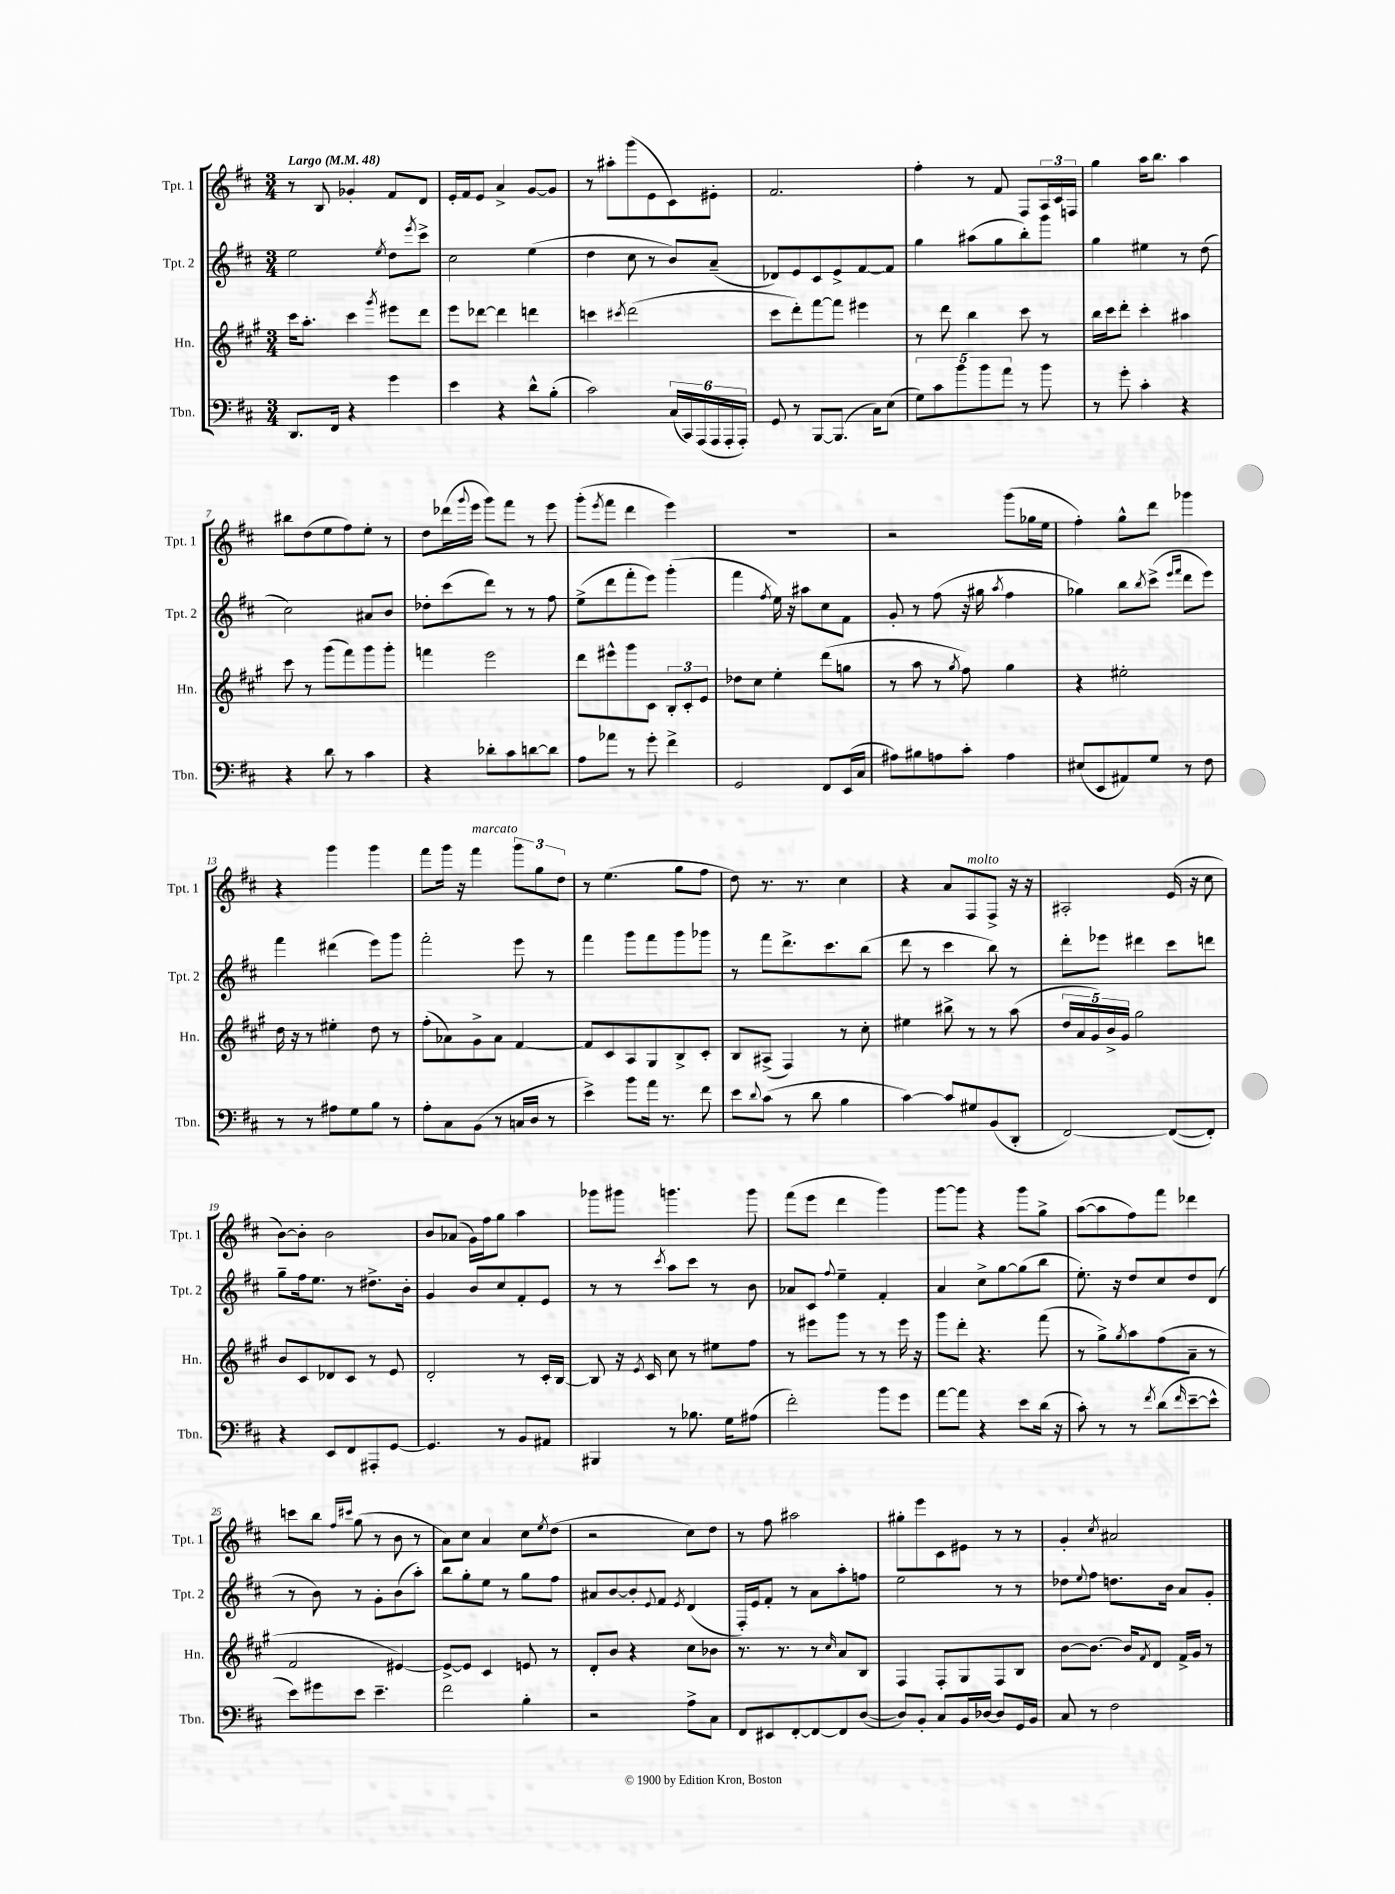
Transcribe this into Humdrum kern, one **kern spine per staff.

**kern	**kern	**kern	**kern
*part4	*part3	*part2	*part1
*staff4	*staff3	*staff2	*staff1
*I"Tbn.	*I"Hn.	*I"Tpt. 2	*I"Tpt. 1
*I'Tbn.	*I'Hn.	*I'Tpt. 2	*I'Tpt. 1
*clefF4	*clefG2	*clefG2	*clefG2
*k[f#c#]	*k[f#c#g#]	*k[f#c#]	*k[f#c#]
*M3/4	*M3/4	*M3/4	*M3/4
*MM48	*MM48	*MM48	*MM48
=1	=1	=1	=1
!	!	!	!LO:TX:a:B:t=Largo
8.DD/L	16ccc#\KL	2ee\	8r
.	8.aa'\J	.	.
.	.	.	8B/
16FF#/Jk	.	.	.
4r	4ccc#\	.	4g-X'/
.	8qggg#/	8qee/	.
4g\	8eee#X\L	8dd\L	8f#/L
.	.	8qeee/	.
.	8ddd\J	8ccc#^\J	8d/J
=2	=2	=2	=2
4e\	8eee\L	2cc#\	16e'/LL
.	.	.	16f#/J
.	[8ddd-X\J	.	8e/J
4r	4ddd-\]	.	4a^/
8d^^\L	4dddn\	(4ee\	[8g/L
(8B'\J	.	.	8g/J]
=3	=3	=3	=3
2c#\)	4cccn\	4dd\	8r
.	.	.	8aa#X'\L
.	8qccc#X/	.	.
.	(2ddd\	8cc#\	(8ggg\
.	.	8r	8e\
(24C#/LL	.	8b/L)	8c#\)
24CC#/)	.	.	.
(24AAA/	.	.	.
24AAA/	.	(8a~/J	8e#X'\J
24AAA'/	.	.	.
24AAA'/JJ)	.	.	.
=4	=4	=4	=4
8GG/	8ccc#\L	8d-X/L)	2.f#/
8r	8ddd'\)	8e/	.
[8BBB/L	[8fff#\	8c#/	.
(8.BBB/J]	8fff#\J]	8e^/	.
.	4eee#X\	[8f#/	.
16C#\KL)	.	.	.
(8E\J	.	8f#/J]	.
=5	=5	=5	=5
10G\L)	8r	4gg\	4ff#'\
10c#\	.	.	.
.	8ddd\	.	.
10b\	.	.	.
.	4bb\	(8aa#X\L	8r
10b\	.	.	.
.	.	8gg\	8f#/
10a\J	.	.	.
8r	8ccc#\	8bb'\)	8F#/L
8b\	8r	8ggg\J	24A/L
.	.	.	24c#/
.	.	.	24Fn/JJ
=6	=6	=6	=6
8r	16bb\LL	4gg\	4gg\
.	16ccc#\J	.	.
8g'\	8ddd'\J	.	.
4c#'\	4ccc#'\	4ee#X\	16aa\KL
.	.	.	8.bb\J
4r	4aa#X\	8r	4aa\
.	.	(8dd\	.
!!LO:LB:g=z
=7	=7	=7	=7
4r	8ccc#\	2cc#\)	8bb#X\L
.	8r	.	(8dd\
8d\	(8ggg#\L	.	8ee\
8r	8fff#\)	.	8ff#\)
4c#\	8ggg#\	8a#X/L	8ee'\J
.	8ggg#'\J	8b/J	8r
=8	=8	=8	=8
4r	4fffn\	8dd-X'\L	8dd\L
.	.	(8ccc#\	(16ddd-X\L
.	.	.	8qqggg/
.	.	.	16eee\JJ
8d-X'\L	2eee\	8ddd\J)	8ggg\L)
8c#\	.	8r	8fff#\J
[8dn\	.	8r	8r
8d\J]	.	8ff#\	8eee\
=9	=9	=9	=9
8A\L	8ddd\L	(8ee^\L	(8ggg'\L
.	.	.	8qeee/
8a-X\J	8eee#X^^\	8ddd\	8fff#\J
8r	8ggg#\	8fff#'\	4ddd\
8g'\	8c#\J	8eee\J)	.
4f#^\	12B'/L	(4ggg'\	4eee\)
.	12c#'/	.	.
.	12e/J	.	.
=10	=10	=10	=10
2GG/	8dd-X\L	4fff#\	2.r
.	8cc#\J	.	.
.	.	8qff#/	.
.	4ee'\	16ee\)	.
.	.	16r	.
.	.	8aa#X\L	.
8FF#/L	(8ddd\L	8cc#\	.
(16EE/L	8ggn\J	8f#\J	.
16C#/JJ	.	.	.
=11	=11	=11	=11
8A#X\L)	8r	8g'/	2r
8B#X\	8aa\	8r	.
8An\	8r	(8ff#\	.
.	8qgg#/	.	.
8c#'\J	8ff#\)	16r	.
.	.	16gg#X\	.
.	.	8qaa/	.
4A\	4gg#\	4ff#\	(8ggg\L
.	.	.	16gg-X\L
.	.	.	16ee\JJ
=12	=12	=12	=12
(8E#X/L	4r	4gg-X\)	4ff#'\)
8EE/	.	.	.
8AA#X/)	2ee#X'\	8bb\L	8gg^^\L
.	.	8qbb/	.
8G/J	.	(8ccc#^\J	8ddd\J
.	.	16qqeee/LL	.
.	.	16qqfff#/JJ	.
8r	.	8ddd\L	4ggg-X\
8F#\	.	8eee\J)	.
!!LO:LB:g=z
=13	=13	=13	=13
8r	16dd\	4fff#\	4r
.	16r	.	.
8r	8r	.	.
8A#X\L	4ee#X'\	(4ddd#X\	4ggg\
8G\	.	.	.
8B\J	8dd\	8eee\L)	4ggg\
8r	8r	8ggg\J	.
=14	=14	=14	=14
8A'\L	(8ff#'\L	2fff#'\	8fff#\L
8C#\	8a-X\)	.	16ggg\Jk
.	.	.	16r
!	!	!	!LO:TX:a:i:t=marcato
(8BB\J	8g#^\	.	4fff#\
8r	8a-\J	.	.
16Cn/LL	[4f#/	8eee\	12ggg\L
16D/JJ	.	.	.
.	.	.	12gg\
8r	.	8r	.
.	.	.	12dd\J
=15	=15	=15	=15
4e^\)	8f#/L]	4fff#\	8r
.	8c#/	.	(4.ee\
8b\L	8A/	8ggg\L	.
16a\Jk	8G#/	8fff#\	.
8.r	.	.	.
.	8B^/	8ggg\	8gg\L
8f#\	8c#'/J	8ggg-X\J	8ff#\J
=16	=16	=16	=16
8e\L	8B/L	8r	8dd\)
8qqd/	.	.	.
(8c#\J	(8A#X^/J	8fff#\L	8.r
8r	4F#/)	8.ddd^\	.
.	.	.	8.r
8d\	.	.	.
.	.	8.ccc#\	.
4B\	8r	.	4cc#\
.	8cc#'\	(8bb\J	.
=17	=17	=17	=17
[4c#\)	4ee#X\	8ddd\	4r
.	.	8r	.
8c#/L]	8bb#X^\	4ccc#\	8a/L
!	!	!	!LO:TX:a:i:t=molto
8G#X/	8r	.	8F#/
(8BB/	8r	8bb\)	8F#^/J
8DD'/J	(8aa\	8r	16r
.	.	.	16r
=18	=18	=18	=18
[2FF#/)	20dd/LL	8ddd'\L	2A#X'/
.	20a/	.	.
.	20g#/)	.	.
.	.	8eee-X\J	.
.	20b^/	.	.
.	20g#/JJ	.	.
.	2gg#\	4ddd#X\	.
(8FF#/L_	.	8ccc#\L	(16e/
.	.	.	16r
8FF#'/J])	.	8dddn\J	8cc#\
!!LO:LB:g=z
=19	=19	=19	=19
4r	8b/L	8gg~\L	[8b\L)
.	8c#/	16ff#\k	8b'\J]
.	.	8.ee\J	.
8EE/L	8d-X/	.	2b\
8FF#/	8c#/J	8r	.
8AAA#X'/	8r	8.dd#X^\L	.
[8GG/J	8e/	.	.
.	.	16b'\Jk	.
=20	=20	=20	=20
4.GG/]	2d'/	4g/	8b/L
.	.	.	(8a-X/J
.	.	8b/L	16g\LL)
.	.	.	16ff#\J
8r	.	8cc#/	8gg\J
8BB/L	8r	8f#'/	4aa\
8AA#X/J	16c#'/LL	8e/J	.
.	[16B/JJ	.	.
=21	=21	=21	=21
4BBB#X/	8B/]	8r	8ggg-X\L
.	16r	8r	8ggg#X\J
.	8qe/	.	.
.	16c#/	.	.
.	.	8qccc#/	.
8r	8cc#\	8aa\L	4.gggn\
8.B-X\	8r	8ccc#\J	.
.	8ee#X\L	8r	.
16G\KL	.	.	.
(8A#X\J	8ff#\J	8b\	8ggg\
=22	=22	=22	=22
2f#'\)	8r	8a-X/L	(8fff#\L
.	8eee#X\L	8c#/J	8eee\J
.	.	8qqff#/	.
.	8ggg#\J	4ee~\	4ddd\
.	8r	.	.
8b\L	8r	4f#'/	4ggg\)
8g\J	16eee#\	.	.
.	16r	.	.
=23	=23	=23	=23
[8a\L	8ggg#\L	4a/	[8ggg\L
8a\J]	8ddd'\J	.	8ggg\J]
4r	4.r	8cc#^\L	4r
.	.	[8gg\	.
8e\L	.	(8gg\]	8ggg\L
(16d\Jk	(8fff#\	8bb\J	8gg^\J
16r	.	.	.
=24	=24	=24	=24
8c#'\)	8r	8.ee'\)	([8aa\L
8r	8gg#^\L)	.	8aa\]
.	.	16r	.
.	8qgg#/	.	.
8r	8aa\	8dd/L	8ff#\)
8qf#/	.	.	.
(8d\L	(8ff#\	8cc#/	8fff#\J
16qqf#/	.	.	.
[8e~\	8a~\J	8dd/	4ddd-X\
8e^^\J]	8r	(8d/J	.
!!LO:LB:g=z
=25	=25	=25	=25
8e\L)	2f#/	8r	8cccn\L
8g#X\	.	8b\)	8bb\J
.	.	.	16qqff#/LL
.	.	.	16qqccc#X/JJ
8e\J	.	8r	(8gg\
4.e~\	.	8g'\L	8r
.	[4e#X/)	(8b\	8b\
.	.	8aa'\J)	8r
=26	=26	=26	=26
2f#\	8e#^/L_	8bb\L	8a\L)
.	8e#/J]	8gg'\	8cc#\J
.	4c#/	8ee\J	4a/
.	.	8r	.
4B'\	8en/	8gg\L	8cc#\L
.	.	.	8qee/
.	8r	8ff#\J	(8dd\J
=27	=27	=27	=27
2r	8d'/L	8a#X/L	2r
.	8b/J	[8b/	.
.	4r	8b'/]	.
.	.	8qqe/	.
.	.	8f#/J	.
.	.	8qe/	.
8A^\L	8cc#\L	(4d/	8cc#\L)
8C#\J	8b-X\J	.	8dd\J
=28	=28	=28	=28
8FF#/L	8.r	16F#'/LL)	8r
.	.	16e/J	.
8EE#X/	.	8f#'/J	8ff#\
.	8.r	.	.
[8FF#'/	.	8r	2aa#X\
8FF#/_	8r	8a\L	.
.	16qqcc#/	.	.
8FF#/]	8a/L	8aa'\	.
([8D/J	8B/J	8ffn\J	.
=29	=29	=29	=29
8D/L])	4F#/	2ee\	8gg#X'\L
8BB'/J	.	.	8eee\
8C#/L	8F#'/L	.	8c#\
16BB/L	8G#/	.	8e#X\J
[16D-X/JJ	.	.	.
8D-/L]	8F#/	8r	8r
16GG/L	8B/J	8r	8r
16BB/JJ	.	.	.
=30	=30	=30	=30
8C#/	[8b\L	8dd-X\L	4g'/
.	.	8qqee/	.
8r	8.b\J_	8ff#\J	.
.	.	.	8qcc#/
2F#\	.	8.ddn\L	2a#X/
.	16b/KL]	.	.
.	8qf#/	.	.
.	8d/J	.	.
.	.	16b\Jk	.
.	16f#^/LL	8a/L	.
.	16g#/JJ	.	.
.	8r	8g'/J	.
==	==	==	==
*-	*-	*-	*-
